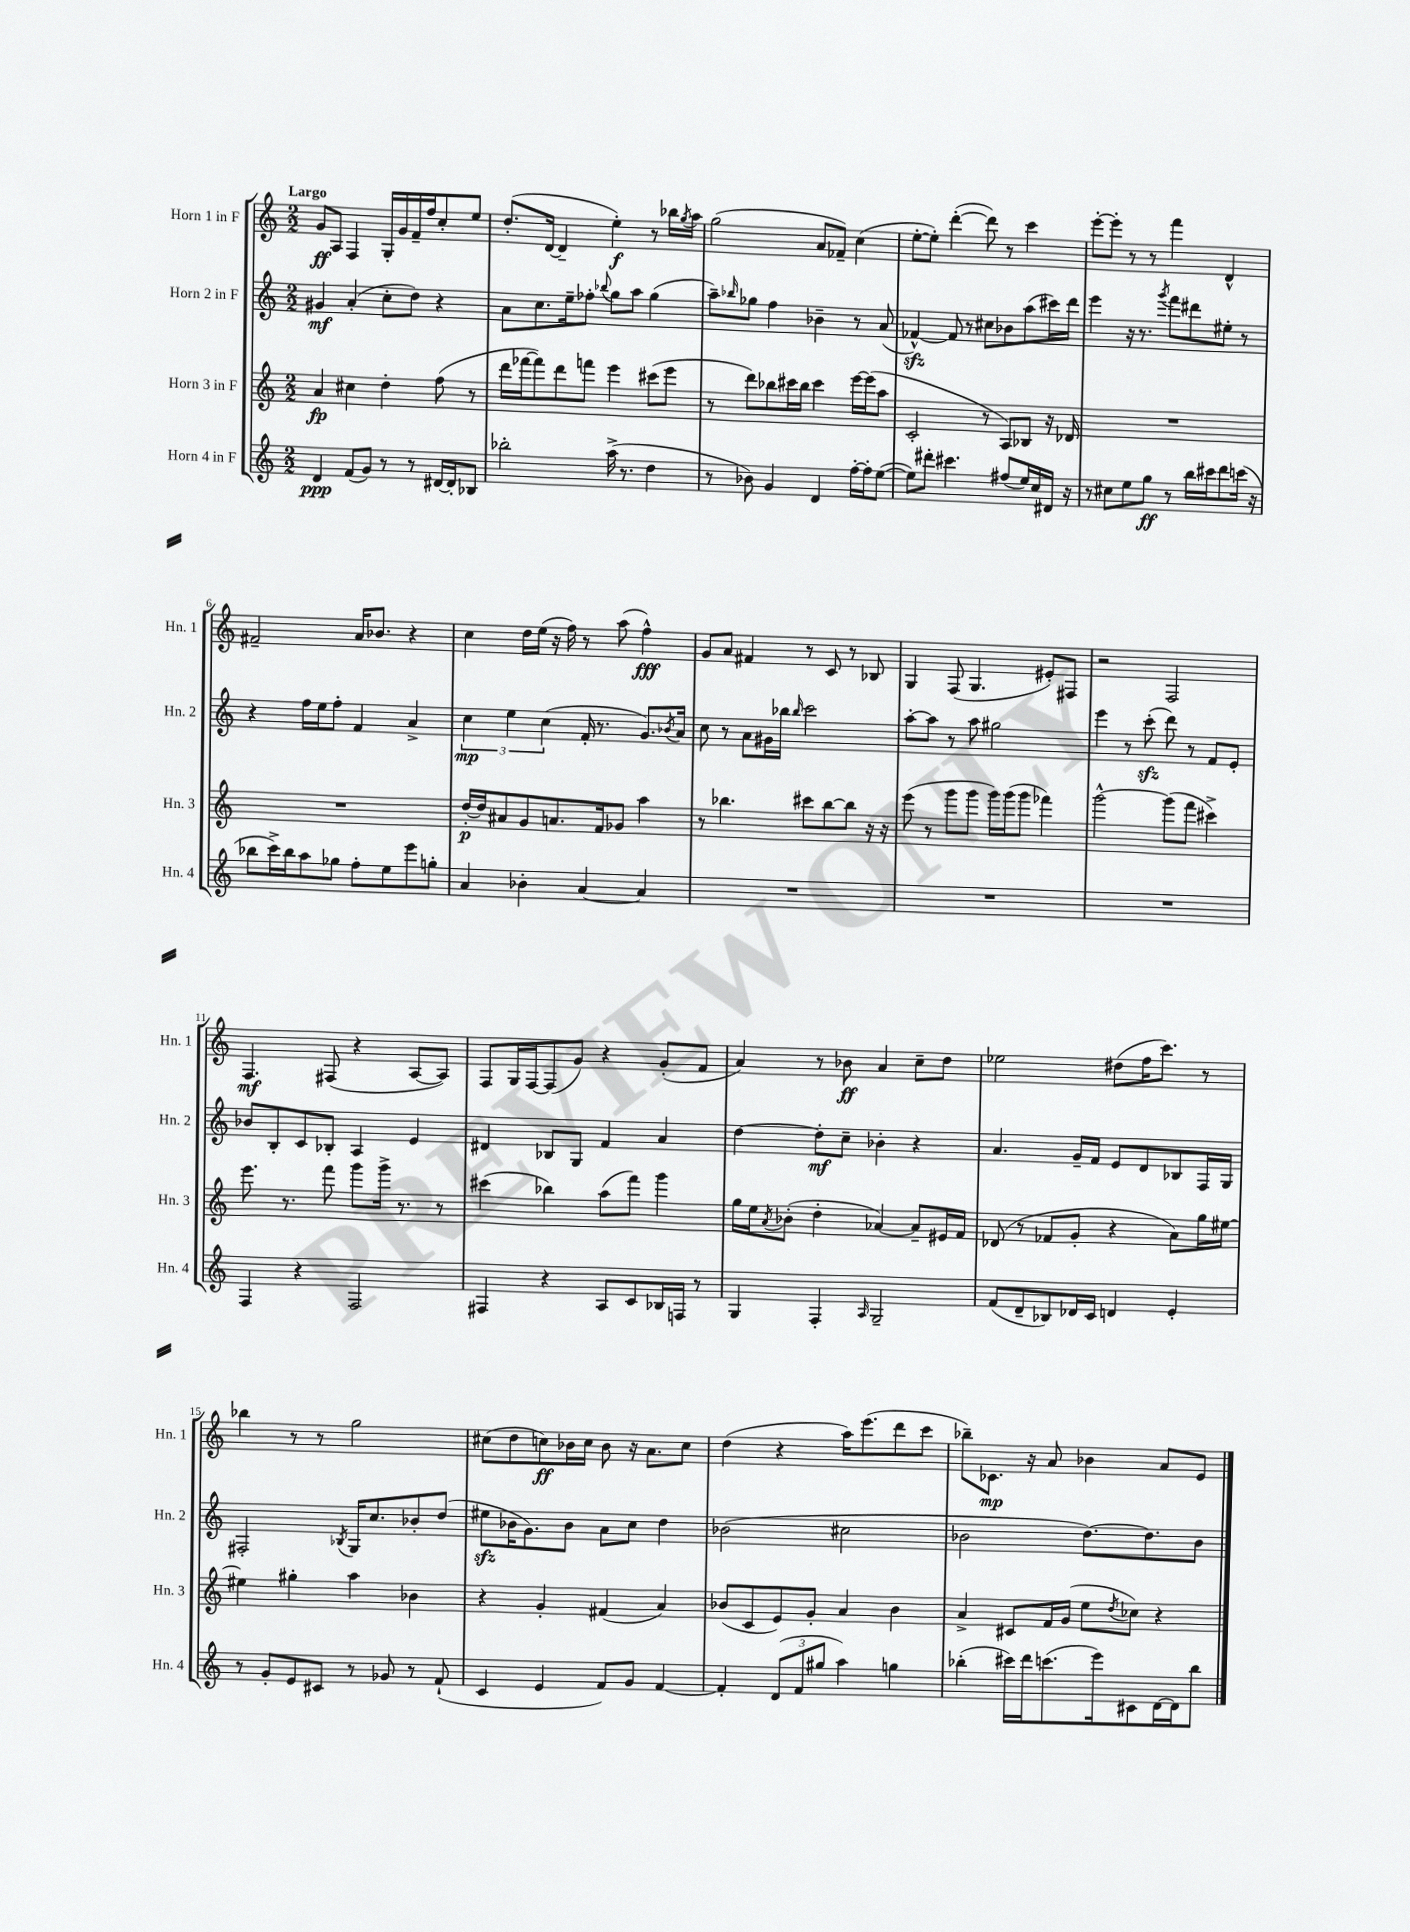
<<
\new StaffGroup <<
\new Staff = "s0" \with { instrumentName = "Horn 1 in F" shortInstrumentName = "Hn. 1" } {
    \clef treble \key c \major \numericTimeSignature \time 2/2 \tempo "Largo"
    g'8\ff a8 f4 g16-. g'16 f'16-- f''16 c''8-. e''8 |
    d''8.-.( d'16~ d'4-- e''4-.\f) r8 bes''16 \acciaccatura { g''8 } a''16 |
    g''2( a'8 fes'8--) c''4( |
    e''8~-. e''8-.) d'''4~-.( d'''8) r8 c'''4 |
    e'''8~-. e'''8-. r8 r8 f'''4 d'4-^ |
    fis'2-- a'16 bes'8. r4 |
    c''4 d''16 e''16( r16 f''16) r8 a''8( f''4-^\fff) |
    g'8 a'8 fis'4 r8 c'8 r8 bes8 |
    g4 f8( g4. eis'8-.) fis8 |
    r2 f2 |
    f4.\mf fis8( r4 a8~ a8) |
    f8 g16 f16~ f8( g'8) r4 g'8-.( f'8 |
    a'4) r8 bes'8\ff a'4 c''8-- d''8 |
    ees''2 dis''8( f''16 c'''8.) r8 |
    bes''4 r8 r8 g''2 |
    cis''8( d''8 c''8\ff) bes'16 c''16 bes'8 r16 a'8. c''8 |
    d''4( r4 a''16) e'''8.( d'''8 c'''8 |
    bes''8--) ces'8.\mp r16 a'8 bes'4 a'8 e'8 \bar "|." |
}
\new Staff = "s1" \with { instrumentName = "Horn 2 in F" shortInstrumentName = "Hn. 2" } {
    \clef treble \key c \major \numericTimeSignature \time 2/2
    gis'4\mf a'4-.( c''8-. d''8) r4 |
    a'8 c''8. e''16-- fes''8-. \appoggiatura { bes''8 } g''8 a''8 g''4( |
    a''8--) \grace { bes''16 } ges''8 f''4 bes'4-- r8 a'8( |
    fes'4~-^\sfz) fes'8 r8 cis''8 bes'8 a''8( cis'''16) d'''16 |
    e'''4 r16 r8. \acciaccatura { g'''8 } f'''8 dis'''8 eis''8-. r8 |
    r4 f''16 e''16 f''8-. f'4 a'4-> |
    \tuplet 3/2 { c''4\mp e''4 c''4( } f'16-. r8. g'8.) \acciaccatura { bes'8 } a'16 |
    c''8 r8 a'8 gis'16 bes''16 \grace { bes''16 } c'''2 |
    a''8~-. a''8 r8 a''8 gis''2 |
    e'''4 r8 c'''8-.\sfz( d'''8) r8 f'8 e'8-. |
    bes'8 b8-. c'8 bes8-. a4 e'4 |
    dis'4 bes8 g8 f'4 a'4 |
    d''4~ d''8-.\mf c''8-- bes'4-. r4 |
    a'4. g'16-- f'16 e'8 d'8 bes8 f16 g16 |
    fis2-. \acciaccatura { bes8 } g16 c''8. bes'8-. d''8( |
    eis''8\sfz bes'16 g'8.) bes'8 a'8 c''8 d''4 |
    bes'2( cis''2 |
    bes'2 d''8.~) d''8. bes'8 \bar "|." |
}
\new Staff = "s2" \with { instrumentName = "Horn 3 in F" shortInstrumentName = "Hn. 3" } {
    \clef treble \key c \major \numericTimeSignature \time 2/2
    a'4\fp cis''4 d''4-. f''8( r8 |
    d'''16 fes'''16~ fes'''8) d'''8 f'''8 e'''4 cis'''8( e'''8 |
    r8 d'''8) bes''8 cis'''16 bes''16 cis'''4 e'''16~ e'''16( a''8 |
    c'2-. r8 a8) bes8 r16 des'16 |
    R1 |
    R1 |
    d''16~-.\p d''16 ais'8 g'8 a'8. f'16 ges'8 a''4 |
    r8 bes''4. cis'''8 bes''8~ bes''8 r16 r16 |
    e'''8( r8 g'''8 g'''8 g'''16) g'''16( g'''8 fes'''4) |
    g'''2~-^ g'''8( f'''8 cis'''4->) |
    e'''8. r8. f'''8 g'''8 g'''16-> r8. r8 |
    cis'''4( bes''4) a''8( f'''8) g'''4 |
    g''16 e''16 \acciaccatura { a'8 } bes'8-.( d''4-. aes'4~) aes'8-- eis'16 f'16 |
    des'8( r8 fes'8 g'8-. r4 a'8) g''16 eis''16~ |
    eis''4 gis''4-. a''4 bes'4 |
    r4 g'4-. fis'4( a'4) |
    bes'8( c'8 e'8) g'8-. a'4 bes'4 |
    a'4-> cis'8 f'16 g'16( e''8 \acciaccatura { d''8 } ces''8) r4 \bar "|." |
}
\new Staff = "s3" \with { instrumentName = "Horn 4 in F" shortInstrumentName = "Hn. 4" } {
    \clef treble \key c \major \numericTimeSignature \time 2/2
    d'4\ppp f'8( g'8) r8 r8 dis'16~ dis'16-. bes8 |
    bes''2-. a''16->( r8. d''4 |
    r8 bes'8) g'4 d'4 f''16~-. f''16-. e''8~( |
    e''8) dis'''8-. cis'''4. fis''8( e''16) c''16 dis'16 r16 |
    r8 cis''8 e''8 g''8\ff r8 b''16 cis'''16 d'''8 c'''16( r16 |
    bes''8 c'''16->) bes''16 a''8 ges''8 f''8-. e''8 e'''8 g''8-. |
    a'4 bes'4-. a'4~ a'4 |
    R1 |
    R1 |
    R1 |
    f4 r4 f2 |
    fis4 r4 a8 c'8 bes16 f16 r8 |
    g4 f4-. \grace { a16 } g2-- |
    f'8( d'8-- bes8) des'16 c'16 d'4 e'4-. |
    r8 g'8-. e'8 cis'8 r8 ges'8 r8 f'8-!( |
    c'4 e'4 f'8) g'8 f'4~ |
    f'4-. \tuplet 3/2 { d'8( f'8 gis''8 } a''4) g''4 |
    bes''4-.( cis'''16) d'''16 c'''8.( e'''16) cis'8 d'16~ d'16 bes''8 \bar "|." |
}
>>
>>
